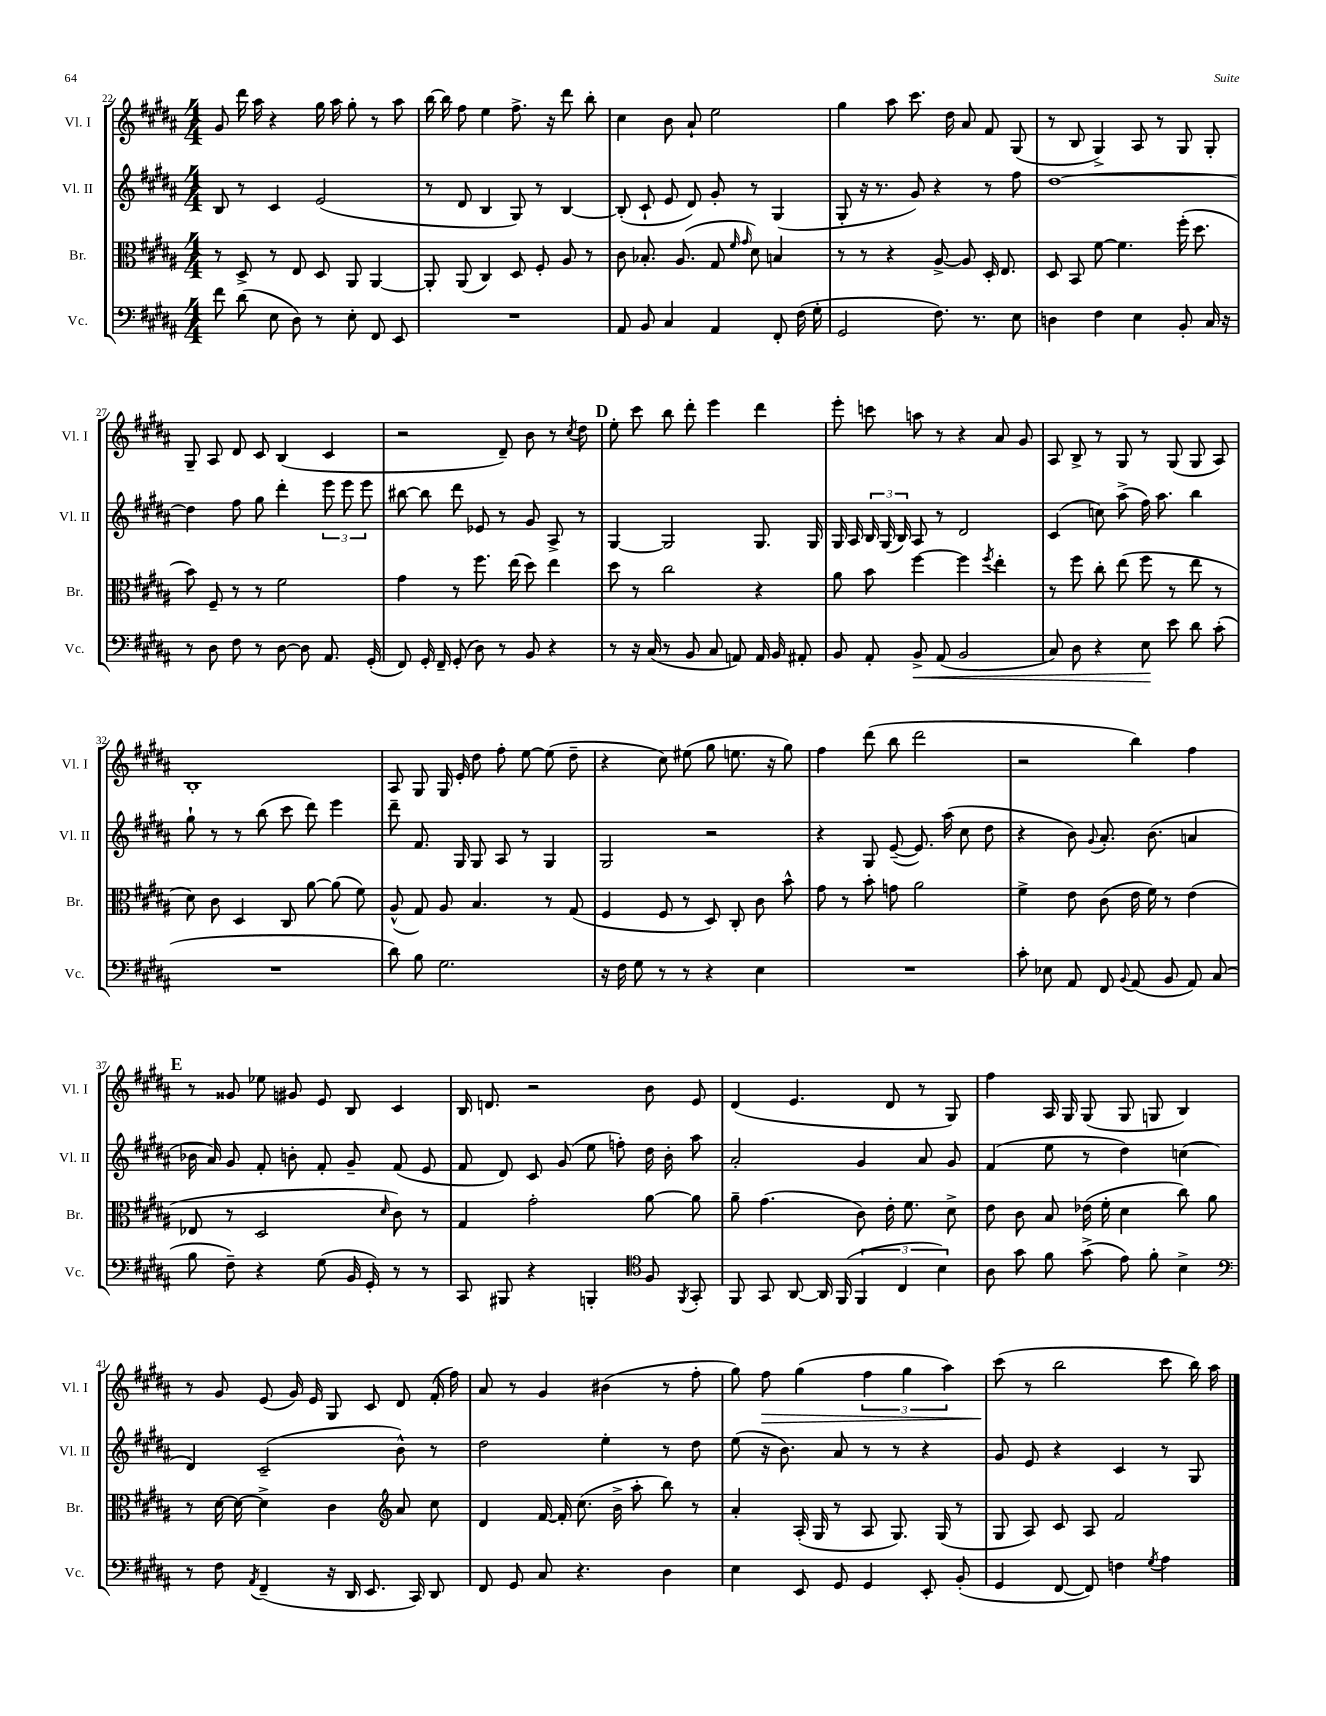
<<
\new StaffGroup <<
\new Staff = "s0" \with { instrumentName = "Vl. I" shortInstrumentName = "Vl. I" } {
    \clef treble \key b \major \numericTimeSignature \time 4/4
    \autoBeamOff gis'8 dis'''16 ais''16 r4 gis''16 ais''16 gis''8-. r8 ais''8 |
    b''16~ b''16 fis''8 e''4 fis''8.-> r16 dis'''8 b''8-. |
    cis''4 b'8 ais'8-! e''2 |
    gis''4 ais''8 cis'''8. dis''16 ais'8 fis'8 gis8( |
    r8 b8 gis4->) ais8 r8 gis8 gis8-. |
    gis8-- ais8 dis'8 cis'8 b4( cis'4 |
    r2 dis'8--) b'8 r8 \acciaccatura { cis''8 } dis''8 |
    \mark \markup { \bold "D" } e''8-. cis'''8 b''8 dis'''8-. e'''4 dis'''4 |
    e'''8-. c'''8 a''8 r8 r4 ais'8 gis'8 |
    ais8 b8-> r8 gis8 r8 gis8( gis8 ais8) |
    b1-. |
    ais8 gis8 gis16 e'16-. dis''8 fis''8-. e''8~ e''8( dis''8-- |
    r4 cis''8) eis''8( gis''8 e''8. r16 gis''8) |
    fis''4 dis'''8( b''8 dis'''2 |
    r2 b''4) fis''4 |
    \mark \markup { \bold "E" } r8 gisis'8 ees''8 gis'8 e'8 b8 cis'4 |
    b16 d'8. r2 b'8 e'8 |
    dis'4( e'4. dis'8 r8 gis8) |
    fis''4 ais16 gis16 gis8( gis8 g8 b4) |
    r8 gis'8 e'8( gis'16) e'16 gis8 cis'8 dis'8 fis'16-.( fis''16) |
    ais'8 r8 gis'4 bis'4( r8 fis''8-. |
    gis''8) fis''8\> gis''4( \tuplet 3/2 { fis''4 gis''4 ais''4) } |
    cis'''8\!( r8 b''2 cis'''8 b''16) ais''16 \bar "|." |
}
\new Staff = "s1" \with { instrumentName = "Vl. II" shortInstrumentName = "Vl. II" } {
    \clef treble \key b \major \numericTimeSignature \time 4/4
    \autoBeamOff b8 r8 cis'4 e'2( |
    r8 dis'8 b4 gis8) r8 b4~ |
    b8-.( cis'8-! e'8 dis'8) gis'8-. r8 gis4( |
    gis8-. r16 r8. gis'8) r4 r8 fis''8 |
    dis''1~ |
    dis''4 fis''8 gis''8 dis'''4-. \tuplet 3/2 { e'''8 e'''8 e'''8 } |
    bis''8~ bis''8 dis'''8 ees'8 r8 gis'8 ais8-> r8 |
    \mark \markup { \bold "D" } gis4~ gis2 gis8. gis16 |
    gis16 ais16 \tuplet 3/2 { b16 gis16( b16) } ais8 r8 dis'2 |
    cis'4( c''8) ais''8->( fis''16) ais''8. b''4 |
    gis''8-! r8 r8 b''8( cis'''8 dis'''8) e'''4 |
    dis'''8-- fis'8. gis16 gis8 ais8 r8 gis4 |
    gis2 r2 |
    r4 gis8 e'8~--( e'8.) ais''16( cis''8 dis''8 |
    r4 b'8) \appoggiatura { gis'8 } ais'8.-. b'8.( a'4 |
    \mark \markup { \bold "E" } bes'16 ais'16) gis'8 fis'8-. b'8-. fis'8-. gis'8-- fis'8( e'8 |
    fis'8 dis'8) cis'8 gis'8( e''8 f''8-.) dis''16 b'16-. ais''8 |
    ais'2-. gis'4 ais'8 gis'8 |
    fis'4( e''8 r8 dis''4) c''4( |
    dis'4) cis'2--( b'8-^) r8 |
    dis''2 e''4-. r8 dis''8 |
    e''8( r16 b'8.) ais'8 r8 r8 r4 |
    gis'8 e'8 r4 cis'4 r8 gis8 \bar "|." |
}
\new Staff = "s2" \with { instrumentName = "Br." shortInstrumentName = "Br." } {
    \clef alto \key b \major \numericTimeSignature \time 4/4
    \autoBeamOff r8 dis8-> r8 e8 dis8 ais,8 ais,4~ |
    ais,8-. ais,8( cis4) dis8 fis8-. ais8 r8 |
    cis'8 bes8.-. ais8.( gis8 \grace { fis'16 gis'16 } dis'8) b4 |
    r8 r8 r4 ais8~-> ais8 dis16-. e8. |
    dis8 b,8 fis'8~ fis'4. fis''16-.( dis''8. |
    b'8) fis8-- r8 r8 fis'2 |
    gis'4 r8 fis''8. e''16( dis''8) e''4 |
    \mark \markup { \bold "D" } dis''8 r8 cis''2 r4 |
    ais'8 b'8 fis''4~ fis''4 \acciaccatura { fis''8 } e''4-. |
    r8 fis''8 cis''8-. e''8( fis''8 r8 e''8 r8 |
    dis'8) cis'8 dis4 cis8 ais'8~ ais'8( fis'8) |
    ais8-^( gis8) ais8 b4. r8 gis8( |
    fis4 fis8 r8 dis8) cis8-. cis'8 b'8-^ |
    gis'8 r8 b'8-. g'8 ais'2 |
    fis'4-> e'8 cis'8( e'16 fis'16) r8 e'4( |
    \mark \markup { \bold "E" } ees8 r8 dis2 \grace { dis'16 } cis'8) r8 |
    gis4 gis'2-. ais'8~ ais'8 |
    ais'8-- gis'4.( cis'8) e'16-. fis'8. dis'8-> |
    e'8 cis'8 b8 ees'16( fis'16-. dis'4 cis''8) ais'8 |
    r8 dis'16~ dis'16~ dis'4-> cis'4 \clef treble ais'8 cis''8 |
    dis'4 fis'16~ fis'16-. cis''8.( b'16-> ais''8-. b''8) r8 |
    ais'4-. ais16-.( gis16 r8 ais8 gis8.) gis16( r8 |
    gis8 ais8) cis'8 ais8 fis'2 \bar "|." |
}
\new Staff = "s3" \with { instrumentName = "Vc." shortInstrumentName = "Vc." } {
    \clef bass \key b \major \numericTimeSignature \time 4/4
    \autoBeamOff fis'8 dis'8( e8 dis8) r8 e8-. fis,8 e,8 |
    R1 |
    ais,8 b,8 cis4 ais,4 fis,8-. fis16( gis16-. |
    gis,2 fis8.) r8. e8 |
    d4 fis4 e4 b,8-. cis16 r16 |
    r8 dis8 fis8 r8 dis8~ dis8 ais,8. gis,16-.( |
    fis,8) gis,16-. fis,16-- gis,8-.( dis8) r8 b,8 r4 |
    \mark \markup { \bold "D" } r8 r16 cis16( r8 b,8 cis8 a,8) a,16 b,16 ais,8-. |
    b,8 ais,8-. b,8->\< ais,8( b,2 |
    cis8) dis8 r4 e8\! e'8 dis'8 cis'8-.( |
    R1 |
    dis'8) b8 gis2. |
    r16 fis16 gis8 r8 r8 r4 e4 |
    R1 |
    cis'8-. ees8 ais,8 fis,8 \appoggiatura { b,8 } ais,8( b,8 ais,8) cis8( |
    \mark \markup { \bold "E" } b8 fis8--) r4 gis8( b,16 gis,16-.) r8 r8 |
    cis,8 bis,,8 r4 b,,4-. \clef tenor fis8 \acciaccatura { fis,8 } gis,8-. |
    fis,8 gis,8 ais,8~ ais,16 fis,16( \tuplet 3/2 { fis,4 cis4 b4) } |
    ais8 gis'8 fis'8 gis'8->( e'8) fis'8-. b4-> |
    \clef bass r8 fis8 \acciaccatura { ais,8 } fis,4--( r16 dis,16 e,8. cis,16) dis,8 |
    fis,8 gis,8 cis8 r4. dis4 |
    e4 e,8 gis,8 gis,4 e,8-. b,8-.( |
    gis,4 fis,8~ fis,8) f4 \acciaccatura { gis8 } ais4 \bar "|." |
}
>>
>>
\layout { \context { \Score currentBarNumber = #22 } }
